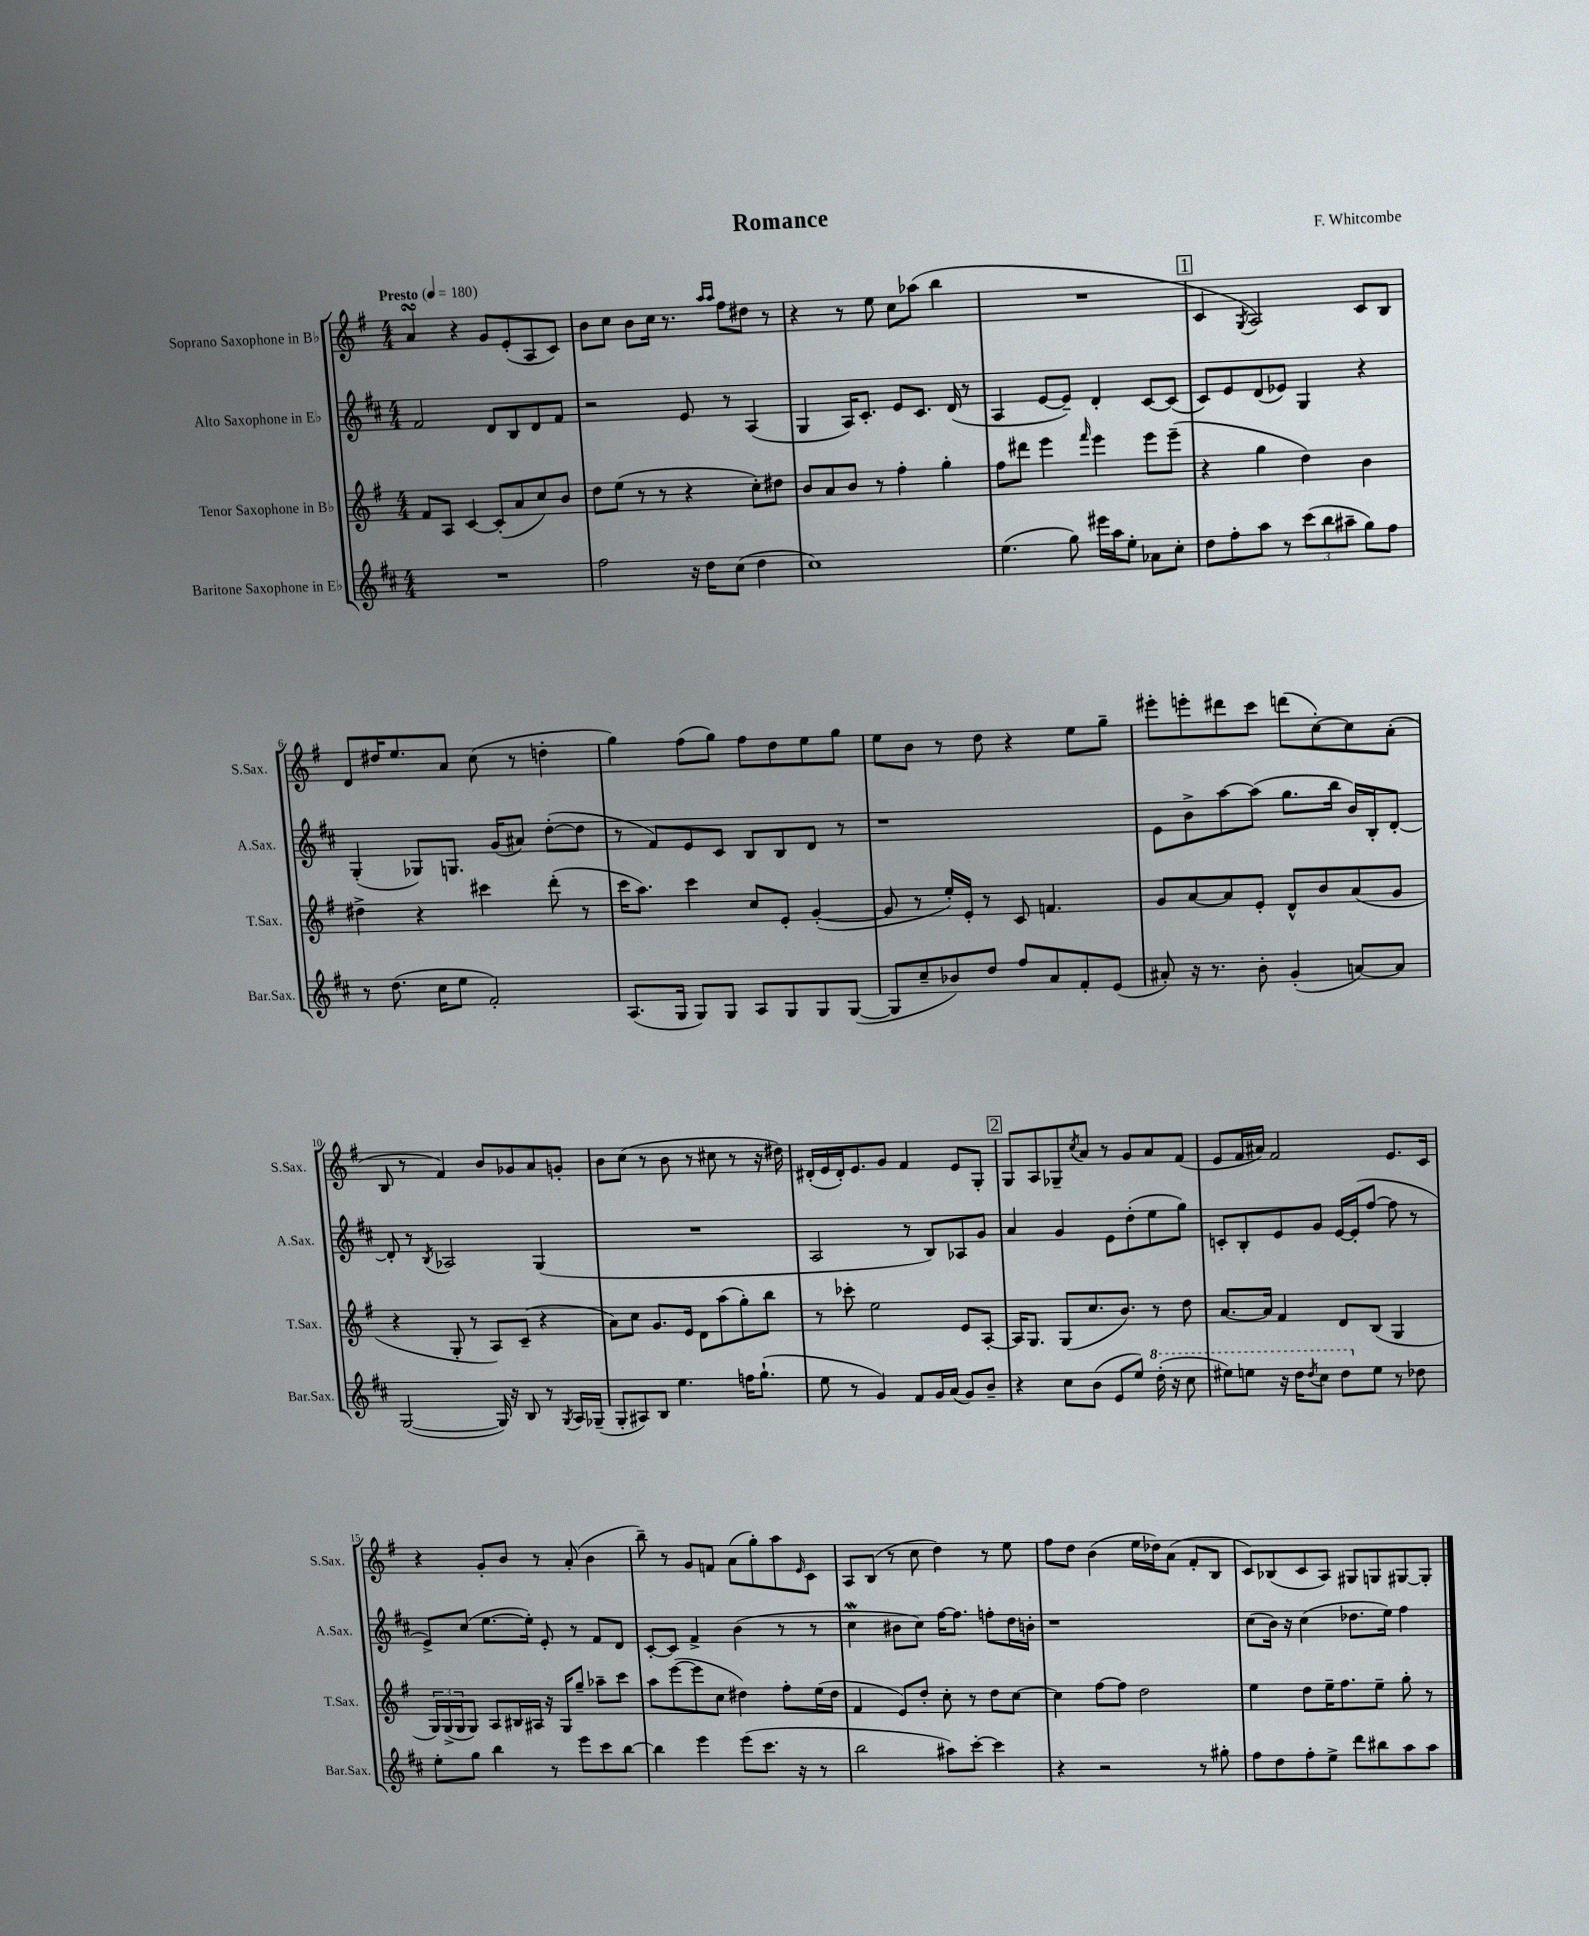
\header { title = "Romance" composer = "F. Whitcombe" }
<<
\new StaffGroup <<
\new Staff = "s0" \with { instrumentName = "Soprano Saxophone in Bb" shortInstrumentName = "S.Sax." } {
    \clef treble \key g \major \numericTimeSignature \time 4/4 \tempo "Presto" 4 = 180
    a'4\turn r4 g'8 e'8-.( a8 c'8) |
    b'8 c''8 b'8 c''16 r8. \grace { a''16 a''16 } fis''8 dis''8 r8 |
    r4 r8 e''8 c''8 aes''8( b''4 |
    R1 |
    \mark \markup { \box "1" } c'4 \acciaccatura { g8 } a2) c'8 b8 |
    d'8 dis''16 e''8. a'8 c''8( r8 d''4-. |
    g''4) fis''8( g''8) fis''8 d''8 e''8 g''8 |
    e''8 b'8 r8 d''8 r4 e''8 g''8-- |
    eis'''8-. e'''8-. dis'''8 c'''8 d'''8( c''8~-.) c''8 a'8-.( |
    b8 r8 fis'4) b'8 ges'8 a'8 g'8-. |
    b'8 c''8( r8 b'8 r8 cis''8 r8 r16 dis''16) |
    dis'16-.( e'16 dis'16-.) e'8. g'8 fis'4 e'8 g8-. |
    \mark \markup { \box "2" } g8 a8 ges8-- \acciaccatura { c''8 } a'8 r8 g'8 a'8 fis'8( |
    e'8 fis'16 ais'16) fis'2 e'8. c'16 |
    r4 g'8-. b'8 r8 a'8-.( b'4 |
    b''8--) r8 g'8 f'8 a'8( g''8-.) a''8 \grace { e'16 } c'8 |
    a8 b8( r8 c''8 d''4) r8 e''8 |
    fis''8 d''8 b'4( e''16 des''16) a'8( fis'8-. b8 |
    c'8) bes8( c'8 a8) gis8 g8 gis8~ gis8-. \bar "|." |
}
\new Staff = "s1" \with { instrumentName = "Alto Saxophone in Eb" shortInstrumentName = "A.Sax." } {
    \clef treble \key d \major \numericTimeSignature \time 4/4
    fis'2 d'8 b8 d'8 fis'8 |
    r2 e'8 r8 a4( |
    g4 a16) cis'8.-. e'8 cis'8. d'16( r8 |
    a4 e'8~ e'8--) d'4-. cis'8~ cis'8( |
    \mark \markup { \box "1" } cis'8) e'8 d'8( ees'8) g4 r4 |
    g4-.( ges8) g8. g'16( ais'8) d''8~-.( d''8 |
    r8 fis'8) e'8 cis'8 b8 b8 d'8 r8 |
    r1 |
    e'8 b'8-> a''8~ a''8( g''8. b''16 b'16) b16-. d'8~-. |
    d'8-. r8 \acciaccatura { b8 } aes2 g4( |
    R1 |
    a2 r8 b8) aes8 g'8 |
    \mark \markup { \box "2" } a'4 g'4 e'8 d''8-.( e''8 g''8) |
    c'8-. b8-. e'8 g'8 e'16~ e'16-.( fis''8~ fis''8 r8 |
    e'8->) cis''8( e''8.~ e''16-.) e'8-. r8 fis'8 d'8 |
    cis'8~-. cis'8 fis'4-> b'4( r8 r8 |
    cis''4\mordent bis'8 cis''8) fis''16~ fis''8. f''8-. d''16 b'16-. |
    r1 |
    cis''8( b'16) r16 cis''4( des''8. e''16) fis''4 \bar "|." |
}
\new Staff = "s2" \with { instrumentName = "Tenor Saxophone in Bb" shortInstrumentName = "T.Sax." } {
    \clef treble \key g \major \numericTimeSignature \time 4/4
    fis'8 a8 c'4~ c'8-.( a'8 c''8) b'8 |
    d''8 e''8( r8 r8 r4 c''8-.) dis''8 |
    b'8 a'8 b'8 r8 fis''4-. g''4-. |
    fis''8 dis'''8 e'''4 \grace { fis'''16 } e'''4 e'''8 e'''8--( |
    \mark \markup { \box "1" } r4 g''4 d''4) b'4 |
    dis''4-> r4 cis'''4 d'''8-.( r8 |
    c'''16 a''8.) c'''4 c''8 e'8-. g'4~-.( |
    g'8 r8 e''16-.) e'16-. r8 c'8 f'4. |
    g'8 a'8~ a'8 e'8-. d'8-^ b'8 a'8( g'8 |
    r4 g8-. r8 a8) c'8--( r4 |
    a'8) c''8 g'8. e'16 d'8 a''8( g''8-.) b''8 |
    r8 ces'''8-. e''2 e'8 a8~-. |
    \mark \markup { \box "2" } a16 g8. g8( c''8. b'8.) r8 d''8 |
    a'8.~ a'16 fis'4 d'8 b8( g4 |
    \tuplet 3/2 { g16) g16->( g16 } g8) a8 bis16 ais16 r16 g16 g''8-- aes''8-- c'''8 |
    a''8 e'''8~( e'''8 c''8 dis''4) fis''8-. e''16( dis''16 |
    fis'4 e'8) d''8-. c''8-. r8 d''8 c''8~ |
    c''4 fis''8~ fis''8 d''2 |
    e''4 d''8 e''16-- fis''8. e''8-- g''8-. r8 \bar "|." |
}
\new Staff = "s3" \with { instrumentName = "Baritone Saxophone in Eb" shortInstrumentName = "Bar.Sax." } {
    \clef treble \key d \major \numericTimeSignature \time 4/4
    R1 |
    fis''2 r16 d''16 cis''8( d''4 |
    cis''1) |
    e''4.( g''8) eis'''16 a''16 e''8-. aes'8 cis''8-. |
    \mark \markup { \box "1" } d''8 fis''8-. a''8 r8 \tuplet 3/2 { cis'''8( b''8 ais''8-- } g''8) fis''8 |
    r8 d''8.( cis''16 e''8 fis'2-.) |
    a8.( g16 g8) g8 a8 g8 g8 g8~( |
    g8 cis''8-- bes'8) d''8 fis''8 a'8 fis'8-. e'8( |
    ais'8-.) r16 r8. b'8-. g'4-.( a'8~) a'8 |
    g2~( g16) r16 b8 r8 \acciaccatura { g8 } a16 ges16--( |
    g8-. ais8) b8 e''4. f''16 g''8.-!( |
    e''8 r8 g'4) fis'8 g'16 a'16( g'8) b'8-- |
    \mark \markup { \box "2" } r4 cis''8 b'8( e'8 e''8) \ottava #1 d'''16-.( r16 cis'''8 |
    eis'''8) e'''8 r16 d'''16 \acciaccatura { d'''8 } cis'''8 d'''8 \ottava #0 e''8 r8 des''8 |
    e''8-. g''8 b''4 r8 e'''8 cis'''8 b''8~ |
    b''4 e'''4 e'''8( cis'''8. r16 r8 |
    b''2 ais''8) cis'''8~-. cis'''4 |
    r4 r2 r8 gis''8-. |
    fis''8 d''8 fis''8-. e''8-> d'''8 bis''8 a''8 a''8 \bar "|." |
}
>>
>>
